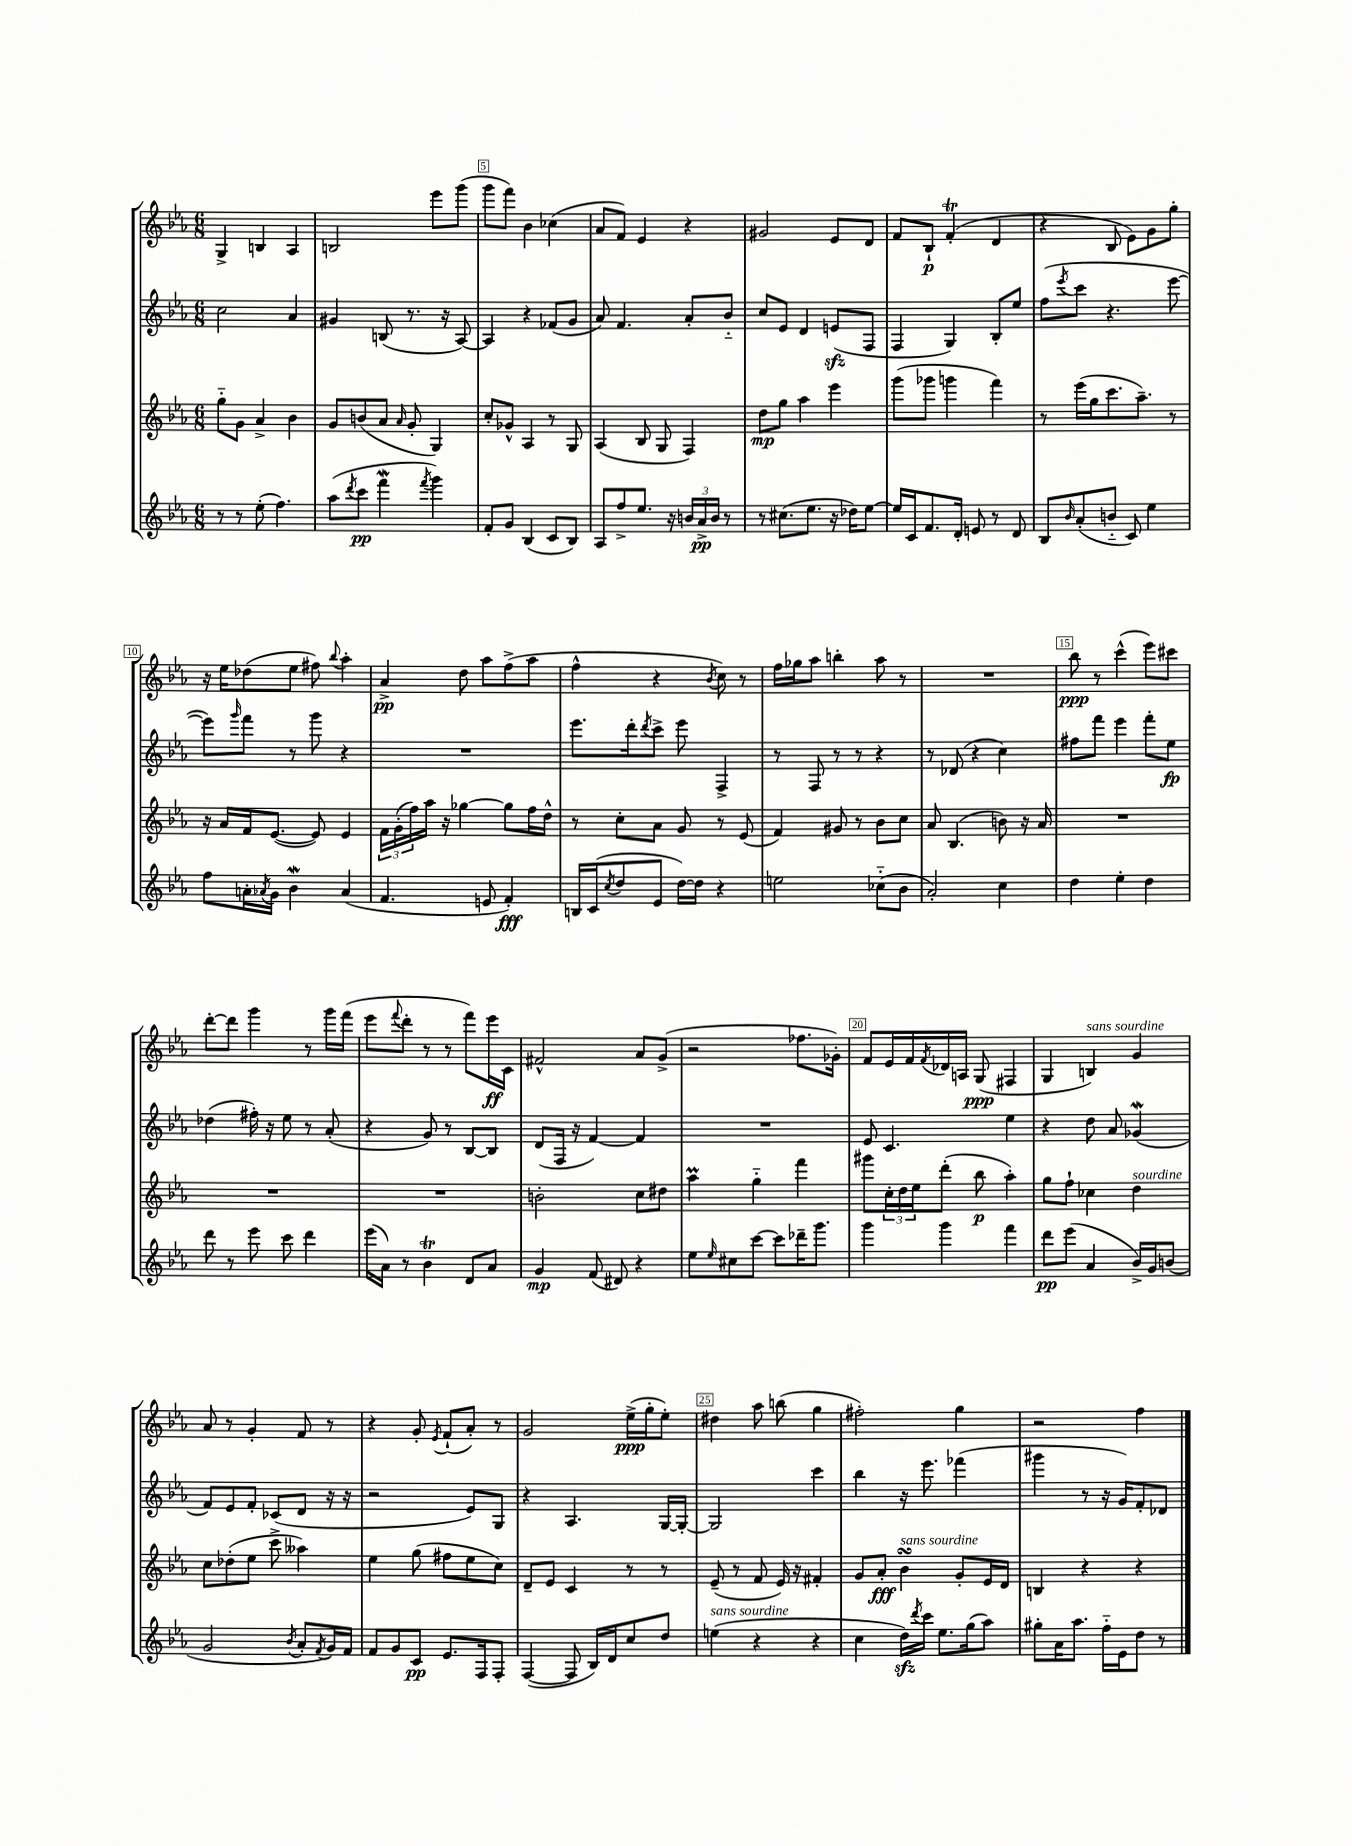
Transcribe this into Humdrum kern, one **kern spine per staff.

**kern	**kern	**kern	**kern
*staff4	*staff3	*staff2	*staff1
*clefG2	*clefG2	*clefG2	*clefG2
*k[b-e-a-]	*k[b-e-a-]	*k[b-e-a-]	*k[b-e-a-]
*M6/8	*M6/8	*M6/8	*M6/8
8r	8gg'~\L	2cc\	4G^/
8r	8g\J	.	.
(8ee-'\	4a-^/	.	4B/
4.ff\)	.	.	.
.	4b-\	4a-/	4A-/
=	=	=	=
(8aa-\L	8g/L	4g#/	2B/
8qddd/	.	.	.
8ccc\J	(8b/	.	.
4fff\	8a-/J	(8B/	.
.	16qqa-/	.	.
.	8g'/	8.r	.
8qfff/	.	.	.
4ggg\)	4G/)	.	8eee-\L
.	.	16r	.
.	.	[8A-/)	(8ggg\J
=	=	=	=
8f'/L	8cc'/L	4A-/]	8ggg\L
8g/J	8g-^^/J	.	8fff\J)
(4B-/	4A-/	4r	4b-\
8c/L	8r	(8f-/L	(4cc-\
8B-/J)	8G/	8g/J	.
=	=	=	=
8A-/L	(4A-/	8a-/)	8a-/L
8ff^/	.	4.f/	8f/J)
8.ee-/J	8B-/	.	4e-/
.	8G/	.	.
16r	.	.	.
24b/LL	4F/)	8a-'/L	4r
24a-^/	.	.	.
24b/JJ	.	.	.
8r	.	8b-'~/J	.
=	=	=	=
8r	8dd\L	8cc/L	2g#/
(8.cc#\L	8gg\J	8e-/J	.
.	4aa-\	4d/	.
8.ee-\J	.	.	.
16r	4eee-\	(8e/L	8e-/L
16dd-\LK)	.	.	.
[8ee-\J	.	8F/J	8d/J
=	=	=	=
16ee-/]LL	(8ggg\L	4F/	8f/L
16c/J	.	.	.
8.f/	8ggg-\J	.	8B-`/J
.	4ggg\	4G/)	(4f'/
16d'/Jk	.	.	.
8e/	.	.	.
8r	4fff\)	8B-'/L	4d/
8d/	.	8ee-/J	.
=	=	=	=
8B-/L	8r	(8ff\L	4r
16qqb-/	.	8qeee-/	.
(8a-'/	(16eee-\LL	8ccc\J	.
.	16gg\J	.	.
8b'~/J	8.ccc\	4.r	8B-/
8c/)	.	.	8e-\L)
.	8.aa-~\J)	.	.
4ee-\	.	.	8g\
.	8r	[8eee-\	8gg'\J
=	=	=	=
8ff\L	16r	8eee-\]L)	16r
.	16a-/LL	.	16ee-\LK
.	.	16qqggg/	.
16a'\L	16f/J	8fff\J	(8dd-\
8qa-/	.	.	.
16g\JJ	([8.e-/J	.	.
4b-\	.	8r	8ee-\J
.	8e-/])	8ggg\	8ff#\)
.	.	.	8qqbb-/
(4a-/	4e-/	4r	4aa-'\
=	=	=	=
4.f/	24f\LL	2.r	4a-^/
.	(24g'\	.	.
.	24ff\)	.	.
.	16aa-\JJ	.	.
.	16r	.	.
.	[4gg-\	.	8dd\
8e/	.	.	8aa-\L
4f'/)	8gg-\]L	.	(8ff^\
.	16ff\L	.	8aa-\J
.	16dd^^\JJ	.	.
=	=	=	=
16B/LL	8r	8.eee-\L	4ff^^\
(16c/J	.	.	.
8qcc/	.	.	.
8dd/	8cc'\L	.	.
.	.	16ddd'\k	.
.	.	8qddd/	.
8e-/J	8a-\J	8ccc^\J	4r
[16dd\LL)	8g/	8eee-\	.
16dd\]JJ	.	.	.
.	.	.	8qb-/
4r	8r	4F^/	8cc\)
.	(8e-/	.	8r
=	=	=	=
2ee\	4f/)	8r	16ff\LL
.	.	.	16gg-\J
.	.	8F/	8aa-\J
.	8g#/	8r	4bb'\
.	8r	8r	.
(8cc-'~\L	8b-\L	4r	8aa-\
8b-\J	8cc\J	.	8r
=	=	=	=
2a-'/)	8a-/	8r	2.r
.	(4.B-/	(8d-/	.
.	.	4r	.
4cc\	8b\)	4cc\)	.
.	16r	.	.
.	16a-/	.	.
=	=	=	=
4dd\	2.r	8ff#\L	8bb-\
.	.	8fff\J	8r
4ee-'\	.	4eee-\	(4ccc^^\
4dd\	.	8fff'\L	8eee-\L)
.	.	8ee-\J	8ccc#\J
=	=	=	=
8ddd\	2.r	(4dd-\	[8ddd'\L
8r	.	.	8ddd\]J
8eee-\	.	16ff#'\)	4ggg\
.	.	16r	.
8ccc\	.	8ee-\	.
4ddd\	.	8r	8r
.	.	(8a-'/	16ggg\LL
.	.	.	(16fff\JJ
=	=	=	=
(16eee-\LL	2.r	4r	8eee-\L
16a-\JJ)	.	.	.
.	.	.	8qqfff/
8r	.	.	8ddd'\J
4b-\	.	8g/)	8r
.	.	8r	8r
8d/L	.	[8B-/L	8fff\L)
8a-/J	.	8B-/]J	16eee-\L
.	.	.	16c\JJ
=	=	=	=
4g/	2b'\	(8d/L	2f#^^/
.	.	16F/Jk	.
.	.	16r	.
(8f/	.	[4f/)	.
8d#/)	.	.	.
4r	8cc\L	4f/]	8a-/L
.	8dd#\J	.	(8g^/J
=	=	=	=
8ee-\L	4aa-\	2.r	2r
16qqee-/	.	.	.
8cc#\	.	.	.
[8ccc\J	4gg'~\	.	.
8ccc\]L	.	.	.
16ddd-~\K	4fff\	.	8.ff-\L
8.ggg\J	.	.	.
.	.	.	16g-'\Jk)
=	=	=	=
4ggg\	8ggg#\L	8e-/	8f/L
.	24cc'\L	4.c/	16e-/L
.	24dd\	.	.
.	.	.	16f/
.	24ee-\J	.	.
.	.	.	8qf/
4ggg\	(8ddd'\J	.	16d-/
.	.	.	16A/JJ
.	8bb-\	.	(8G/
4fff\	4aa-'\)	4ee-\	4F#/
=	=	=	=
8ddd\L	8gg\L	4r	4G/
(8eee-\J	8ff`\J	.	.
4a-/	4cc-\	8dd\	4B/)
.	.	8a-/	.
16b-^/LL)	4dd\	(4g-/	4g/
16g/J	.	.	.
(8b/J	.	.	.
=	=	=	=
2g/	8cc\L	8f/L)	8a-/
.	(8dd-'\	8e-/	8r
.	8ee-\J	8f'/J	4g'/
.	8ccc^\	(8c-/L	.
8qb-/	.	.	.
8a-'/L	4aa--\)	8d/J	8f/
8qf/	.	.	.
16g/L)	.	16r	8r
16f/JJ	.	16r	.
=	=	=	=
8f/L	4ee-\	2r	4r
8g/	.	.	.
8c/J	(8gg\	.	8g'/
.	.	.	8qe-/
8.e-/L	8ff#\L	.	(8f`/L
.	8ee-\	8e-/L)	8a-'/J)
16F/k	.	.	.
8F'/J	8cc\J)	8G/J	8r
=	=	=	=
([4F/	8d~/L	4r	2g/
.	8e-/J	.	.
8F/]	4c/	4.A-/	.
16B-/LL)	.	.	.
16d/J	.	.	.
8cc/	8r	.	(16ee-^\LL
.	.	.	16gg'\J
8dd/J	8r	[16G/LL	8ee-'\J)
.	.	16G'/_JJ	.
=	=	=	=
(4ee\	(8e-~/	2G/]	4dd#\
.	8r	.	.
4r	8f/	.	8aa-\
.	16e-/)	.	(8bb\
.	16r	.	.
4r	4f#'/	4ccc\	4gg\
=	=	=	=
4cc\	8g/L	4bb-\	2ff#'\)
.	8a-'/J	.	.
16dd\LL)	4b-\	16r	.
8qddd/	.	.	.
16ccc\JJ	.	8.eee-\	.
8.ee-\L	.	.	.
.	8g'/L	(4fff-\	4gg\
(16gg\k	.	.	.
8aa-\J)	16e-/L	.	.
.	16d/JJ	.	.
=	=	=	=
8gg#'\L	4B/	4ggg#\	2r
16a-\K	.	.	.
8.aa-\J	.	.	.
.	4r	8r	.
16ff'~\LL	.	16r	.
16e-\J	.	16g/LK)	.
8dd\J	4r	8f'/	4ff\
8r	.	8d-/J	.
==	==	==	==
*-	*-	*-	*-
